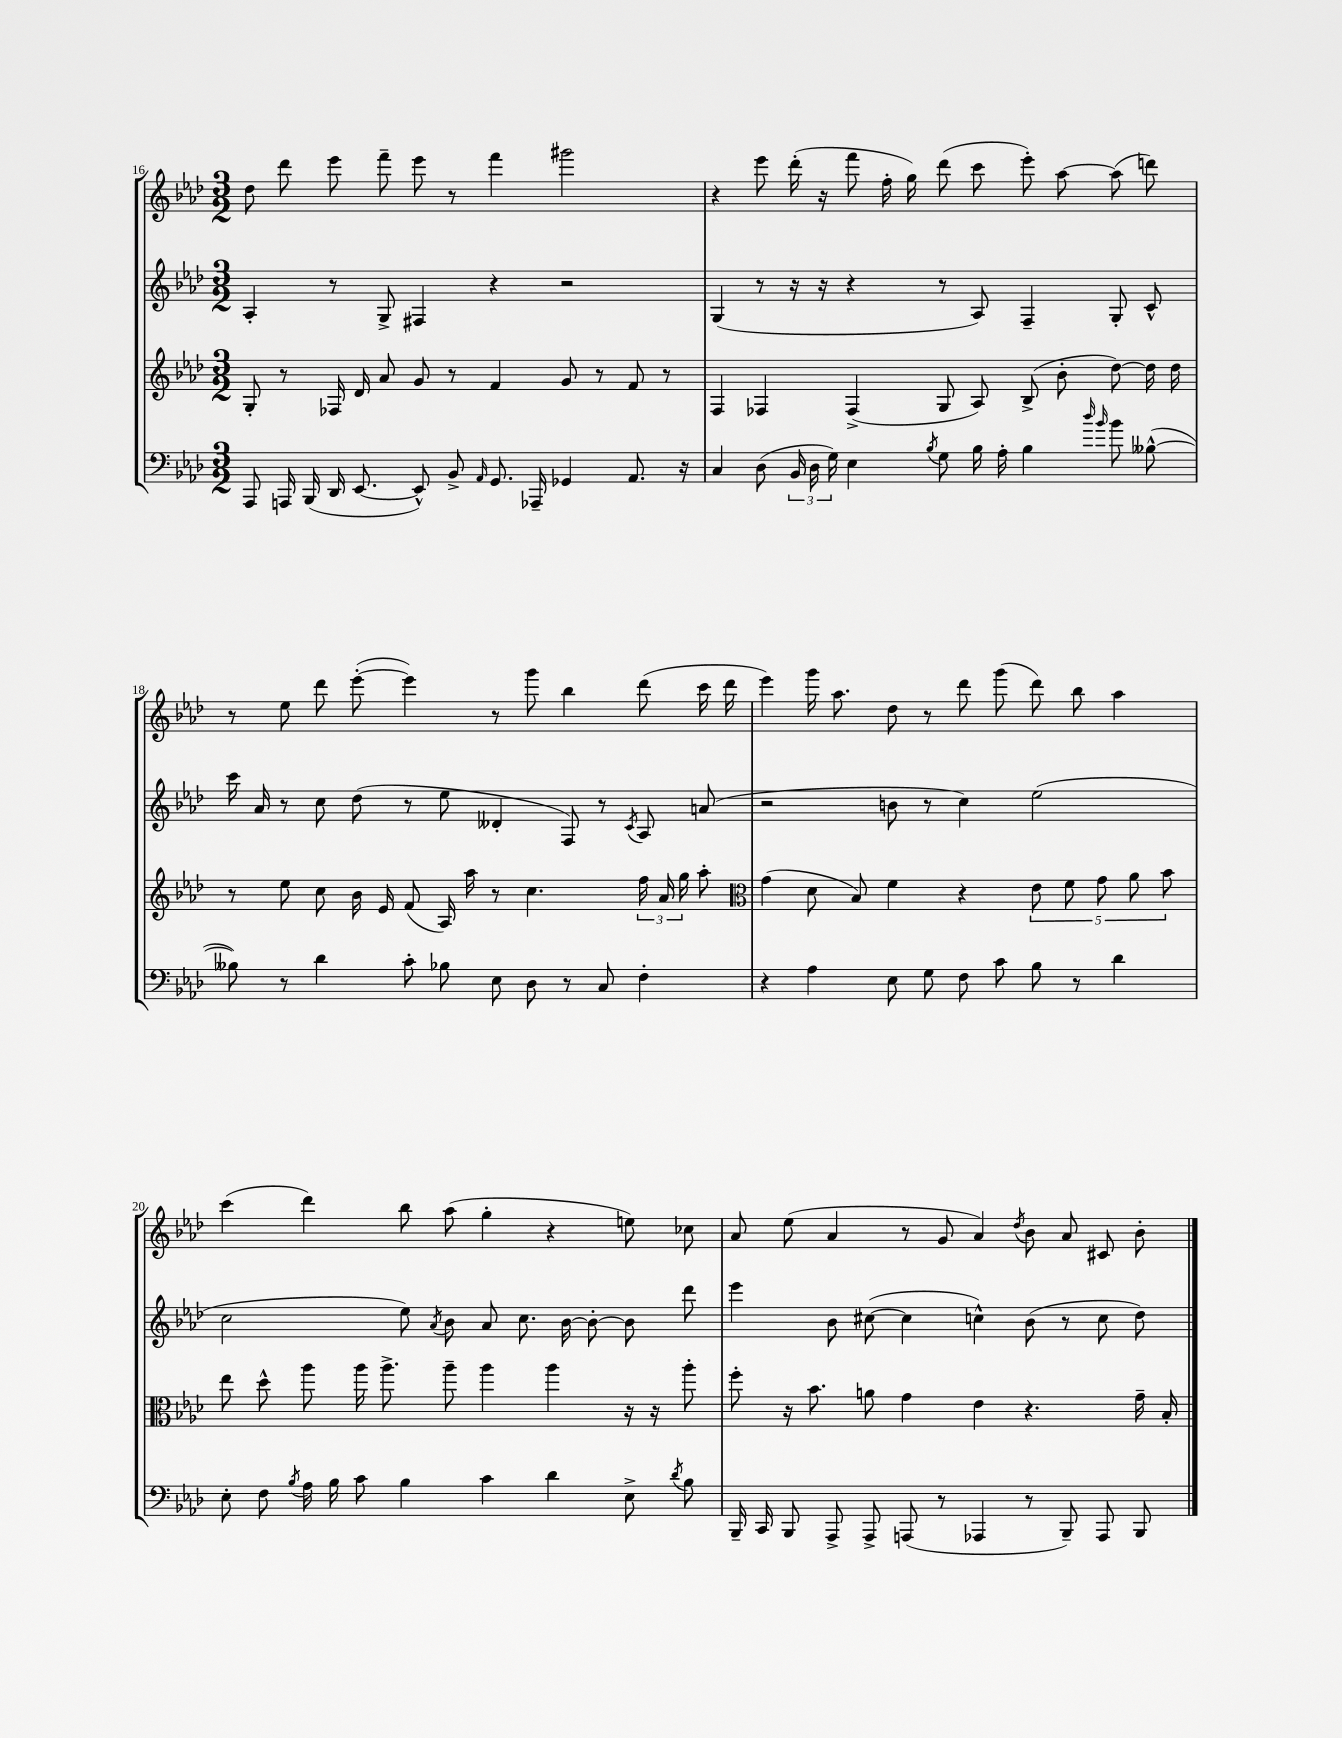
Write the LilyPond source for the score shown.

<<
\new StaffGroup <<
\new Staff = "s0" {
    \clef treble \key aes \major \numericTimeSignature \time 3/2
    \autoBeamOff des''8 des'''8 ees'''8 f'''8-- ees'''8 r8 f'''4 gis'''2 |
    r4 ees'''8 des'''16-.( r16 f'''8 f''16-. g''16) des'''8( c'''8 ees'''8-.) aes''8~ aes''8( d'''8) |
    r8 ees''8 des'''8 ees'''8~-.( ees'''4) r8 g'''8 bes''4 des'''8( c'''16 des'''16 |
    ees'''4) g'''16 aes''8. des''8 r8 des'''8 g'''8( des'''8) bes''8 aes''4 |
    c'''4( des'''4) bes''8 aes''8( g''4-. r4 e''8) ces''8 |
    aes'8 ees''8( aes'4 r8 g'8 aes'4) \acciaccatura { des''8 } bes'8 aes'8 cis'8 bes'8-. \bar "|." |
}
\new Staff = "s1" {
    \clef treble \key aes \major \numericTimeSignature \time 3/2
    \autoBeamOff aes4-. r8 g8-> fis4 r4 r2 |
    g4( r8 r16 r16 r4 r8 aes8) f4-- g8-. c'8-^ |
    c'''16 aes'16 r8 c''8 des''8( r8 ees''8 deses'4-. f8) r8 \acciaccatura { c'8 } aes8 a'8( |
    r2 b'8 r8 c''4) ees''2( |
    c''2 ees''8) \acciaccatura { aes'8 } bes'8 aes'8 c''8. bes'16~ bes'8~-. bes'8 des'''8 |
    ees'''4 bes'8 cis''8~( cis''4 c''4-^) bes'8( r8 c''8 des''8) \bar "|." |
}
\new Staff = "s2" {
    \clef treble \key aes \major \numericTimeSignature \time 3/2
    \autoBeamOff g8-. r8 fes16 des'16 aes'8 g'8 r8 f'4 g'8 r8 f'8 r8 |
    f4 fes4 fes4->( g8 aes8) bes8->( bes'8-. des''8~) des''16 des''16 |
    r8 ees''8 c''8 bes'16 ees'16 f'8( aes16) aes''16 r8 c''4. \tuplet 3/2 { f''16 aes'16 g''16 } aes''8-. |
    \clef alto g'4( des'8 bes8) f'4 r4 \tuplet 5/4 { ees'8 f'8 g'8 aes'8 bes'8 } |
    ees''8 des''8-^ aes''8 aes''16 aes''8.-> aes''8-- aes''4 aes''4 r16 r16 aes''8-. |
    f''8-. r16 bes'8. a'8 g'4 ees'4 r4. g'16-- bes16-. \bar "|." |
}
\new Staff = "s3" {
    \clef bass \key aes \major \numericTimeSignature \time 3/2
    \autoBeamOff aes,,8 a,,16 bes,,16( des,16 ees,8.~ ees,8-^) bes,8-> \grace { aes,16 } g,8. aes,,16-- ges,4 aes,8. r16 |
    c4 des8( \tuplet 3/2 { bes,16 des16 g16) } ees4 \acciaccatura { bes8 } g8 bes16 aes16-. bes4 \grace { des''16 bes'16 } bes'8 beses8~-^( |
    beses8) r8 des'4 c'8-. bes8 ees8 des8 r8 c8 f4-. |
    r4 aes4 ees8 g8 f8 c'8 bes8 r8 des'4 |
    ees8-. f8 \acciaccatura { bes8 } aes16 bes16 c'8 bes4 c'4 des'4 ees8-> \acciaccatura { des'8 } bes8 |
    bes,,16-- c,16 bes,,8 aes,,8-> aes,,8-> a,,8( r8 aes,,4 r8 bes,,8--) aes,,8 bes,,8 \bar "|." |
}
>>
>>
\layout { \context { \Score currentBarNumber = #16 } }
